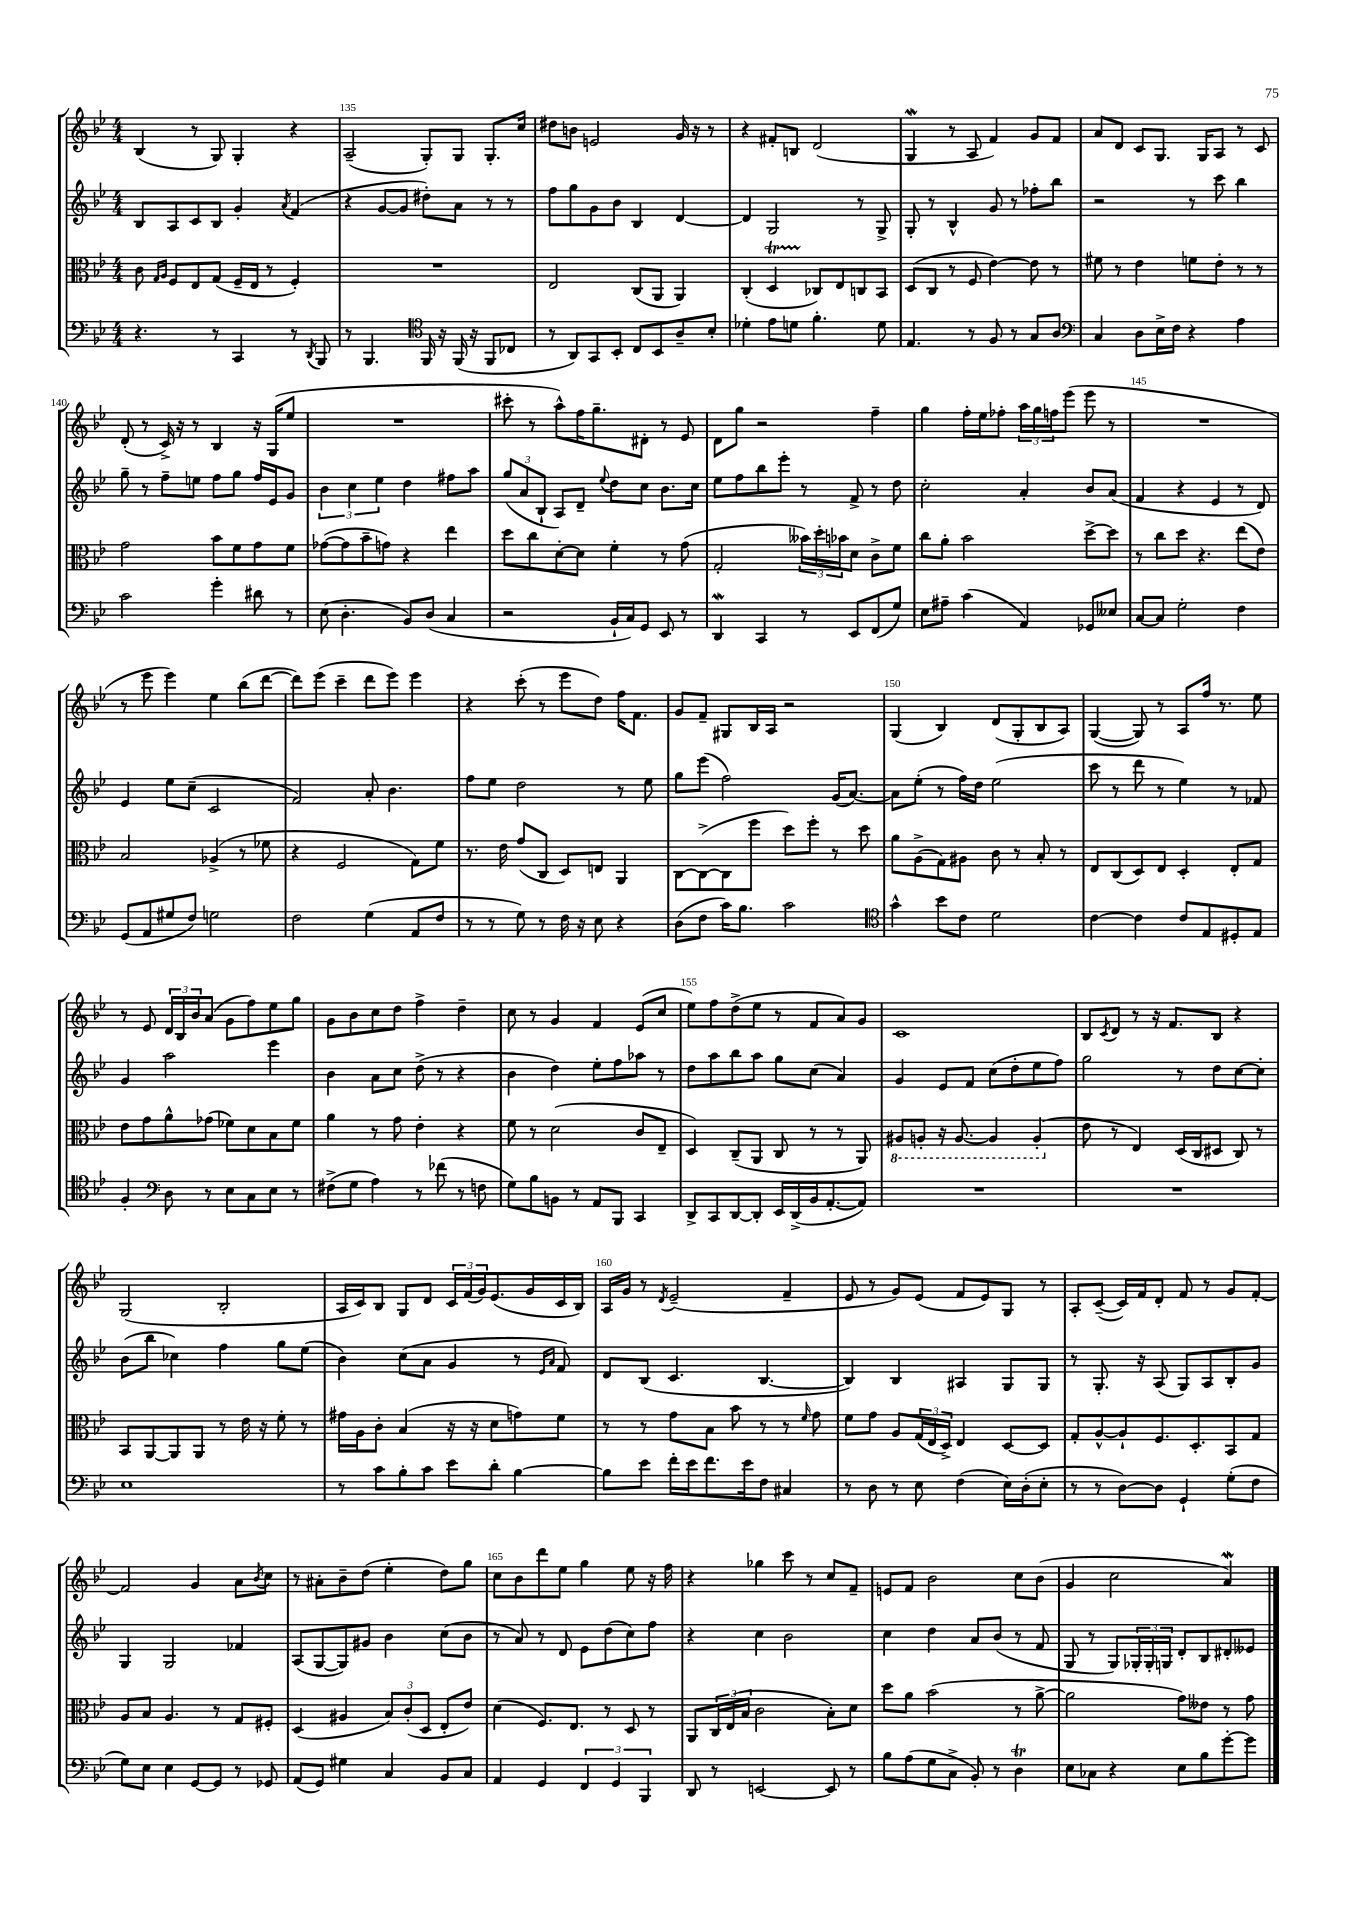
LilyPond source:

<<
\new StaffGroup <<
\new Staff = "s0" {
    \clef treble \key bes \major \numericTimeSignature \time 4/4
    bes4( r8 g8) g4-. r4 |
    a2--( g8-.) g8 g8.-. c''16 |
    dis''8 b'8 e'2 g'16 r16 r8 |
    r4 fis'8-. b8 d'2( |
    g4\mordent r8 a8 f'4) g'8 f'8 |
    a'8 d'8 c'8 g8. g16 a8 r8 c'8 |
    d'8-.( r8 c'16->) r16 r8 bes4 r16 g16( ees''8 |
    R1 |
    cis'''8-. r8 a''8-^) f''16 g''8.-- dis'8-. r8 ees'8 |
    d'8 g''8 r2 f''4-- |
    g''4 f''16-. ees''16 fes''8-. \tuplet 3/2 { a''16 g''16 f''16 } ees'''8( ees'''8 r8 |
    R1 |
    r8 ees'''8 ees'''4) ees''4 bes''8( d'''8~ |
    d'''8) ees'''8( c'''4-- d'''8 ees'''8) ees'''4 |
    r4 c'''8-.( r8 ees'''8 d''8) f''16 f'8. |
    g'8 f'8-- gis8 bes16 a16 r2 |
    g4( bes4) d'8( g8-. bes8 a8) |
    g4~( g8) r8 a8 f''16 r8. ees''8 |
    r8 ees'8 \tuplet 3/2 { d'16 bes16 bes'16 } a'8( g'8 f''8) ees''8 g''8 |
    g'8 bes'8 c''8 d''8 f''4-> d''4-- |
    c''8 r8 g'4 f'4 ees'8( c''8 |
    ees''8) f''8 d''8->( ees''8 r8 f'8 a'8) g'8 |
    c'1 |
    bes8 \acciaccatura { c'8 } d'8 r8 r16 f'8. bes8 r4 |
    g2( bes2-. |
    a16 c'16) bes8 g8 d'8 \tuplet 3/2 { c'16 f'16( g'16) } ees'8.( g'16 c'16 bes16) |
    a16 g'16 r8 \acciaccatura { d'8 } ees'2--( f'4-- |
    ees'8 r8 g'8) ees'8( f'8 ees'8) g8 r8 |
    a8-. c'8~--( c'16) f'16 d'8-. f'8 r8 g'8 f'8~-. |
    f'2 g'4 a'8 \acciaccatura { bes'8 } c''8 |
    r8 ais'8-. bes'8-- d''8( ees''4-. d''8) g''8 |
    c''8 bes'8 d'''8 ees''8 g''4 ees''8 r16 f''16 |
    r4 ges''4 c'''8 r8 c''8 f'8-- |
    e'8 f'8 bes'2 c''8 bes'8( |
    g'4 c''2 a'4\mordent) \bar "|." |
}
\new Staff = "s1" {
    \clef treble \key bes \major \numericTimeSignature \time 4/4
    bes8 a8 c'8 bes8 g'4-. \acciaccatura { a'8 } f'4( |
    r4 g'8~ g'8 dis''8-.) a'8 r8 r8 |
    f''8 g''8 g'8 bes'8 bes4 d'4~ |
    d'4 g2 r8 g8-> |
    g8-. r8 bes4-^ g'8 r8 fes''8-. bes''8 |
    r2 r8 c'''8 bes''4 |
    g''8-- r8 f''8-- e''8 f''8 g''8 f''16 ees'16 g'8 |
    \tuplet 3/2 { bes'4 c''4 ees''4 } d''4 fis''8 a''8 |
    \tuplet 3/2 { g''8( a'8 bes8-! } a8) d'8-- \appoggiatura { ees''8 } d''8 c''8 bes'8. c''16 |
    ees''8 f''8 bes''8 ees'''8-. r8 f'8-> r8 d''8 |
    c''2-. a'4-. bes'8 a'8( |
    f'4 r4 ees'4 r8 d'8) |
    ees'4 ees''8 c''8--( c'2 |
    f'2) a'8-. bes'4. |
    f''8 ees''8 d''2 r8 ees''8 |
    g''8 ees'''8( f''2) g'16( a'8.~) |
    a'8 ees''8-.( r8 f''16) d''16 ees''2( |
    c'''8 r8 d'''8 r8 ees''4) r8 fes'8 |
    g'4 a''2 ees'''4 |
    bes'4 a'8 c''8 d''8->( r8 r4 |
    bes'4 d''4) ees''8-. f''8 aes''8 r8 |
    d''8 a''8 bes''8 a''8 g''8 c''8( a'4) |
    g'4 ees'8 f'8 c''8( d''8-. ees''8 f''8) |
    g''2 r8 d''8 c''8~ c''8-. |
    bes'8( bes''8 ces''4) f''4 g''8 ees''8( |
    bes'4) c''8( a'8 g'4 r8 \grace { ees'16 a'16 } f'8) |
    d'8 bes8( c'4. bes4.~ |
    bes4) bes4 ais4 g8 g8 |
    r8 g8.-. r16 a8( g8) a8 bes8-. g'8 |
    g4 g2 fes'4 |
    a8( g8~ g8) gis'8 bes'4 c''8( bes'8 |
    r8 a'8) r8 d'8 ees'8 d''8( c''8) f''8 |
    r4 c''4 bes'2 |
    c''4 d''4 a'8 bes'8( r8 f'8 |
    g8 r8 g8) \tuplet 3/2 { ges16-. ges16-. g16 } d'8-. bes8 dis'8-. eeses'8 \bar "|." |
}
\new Staff = "s2" {
    \clef alto \key bes \major \numericTimeSignature \time 4/4
    c'8 \grace { g16 a16 } f8 ees8 g8( f16-- ees16 r8 f4-.) |
    R1 |
    ees2 c8( a,8 a,4) |
    c4-.( d4\startTrillSpan ces8\stopTrillSpan) ees8 c8 bes,8 |
    d8( c8 r8 f8 ees'4~) ees'8 r8 |
    fis'8 r8 ees'4 f'8 ees'8-. r8 r8 |
    g'2 bes'8 f'8 g'8 f'8 |
    ges'8~( ges'8 bes'8-- g'8) r4 ees''4 |
    d''8 c''8 d'8~-. d'8 f'4-. r8 g'8( |
    g2-. \tuplet 3/2 { beses'16) d''16-. bes'16 } d'8 c'8-> f'8 |
    c''8 a'8-. bes'2 d''8~-> d''8 |
    r8 c''8 d''8 r4. ees''8( ees'8) |
    bes2 aes4->( r8 fes'8 |
    r4 f2 g8) f'8 |
    r8. ees'16 g'8( c8 d8) e8 a,4 |
    c8~ c8~->( c8 f''8 d''8) f''8-. r8 d''8 |
    a'8 a8->( g8) ais8 c'8 r8 bes8-. r8 |
    ees8 c8( d8) ees8 d4-. ees8-. g8 |
    ees'8 g'8 a'8-^ ges'8( fes'8) d'8 bes8 fes'8 |
    a'4 r8 g'8 ees'4-. r4 |
    f'8 r8 d'2( c'8 ees8-- |
    d4) c8--( a,8 c8 r8 r8 a,8) |
    \ottava #-1 ais,8 a,8-. r16 a,8.~ a,4 a,4-.( \ottava #0 |
    ees'8 r8 ees4) d16( c16 dis8 c8) r8 |
    bes,8 a,8~ a,8 a,8 r8 ees'16 r16 f'8-. r8 |
    gis'16 a16 c'8-. bes4( r16 r16 d'8 g'8) f'8 |
    r8 r8 g'8 bes8 bes'8 r8 r8 \grace { f'16 } g'8 |
    f'8 g'8 a8 \tuplet 3/2 { g16( ees16 d16->) } ees4 d8~ d8 |
    g8-. a8~-^ a8-! f8. d8.-. bes,8 g8 |
    a8 bes8 a4. r8 g8 fis8-. |
    d4( ais4 \tuplet 3/2 { bes8) c'8-.( d8 } ees8-. ees'8) |
    d'4( f8.) ees8. r8 d8 r8 |
    a,8 \tuplet 3/2 { c16 ees16( bes16 } c'2 bes8-.) d'8 |
    d''8 a'8 bes'2( r8 a'8~-> |
    a'2 g'8) eeses'8 r8 g'8 \bar "|." |
}
\new Staff = "s3" {
    \clef bass \key bes \major \numericTimeSignature \time 4/4
    r4. r8 c,4 r8 \acciaccatura { d,8 } bes,,8 |
    r8 bes,,4. \clef tenor f,16 r16 f,16( r16 f,8 ces8 |
    r8 a,8) g,8 bes,8-. c8 bes,8 a8-- bes8-. |
    des'4-. ees'8 d'8 f'4.-. d'8 |
    ees4. r8 f8 r8 g8 a8 |
    \clef bass c4 d8 ees16-> f16 r4 a4 |
    c'2 g'4-. dis'8 r8 |
    ees8( d4.-. bes,8) d8( c4 |
    r2 bes,16-! c16) g,8 ees,8 r8 |
    d,4\mordent c,4 r8 ees,8 f,8( g8) |
    ees8 ais8-- c'4( a,4) ges,8 eeses8 |
    c8~ c8 g2-. f4 |
    g,8( a,8 gis8 f8) g2 |
    f2 g4( a,8 f8 |
    r8 r8 g8) r8 f16 r16 ees8 r4 |
    d8( f8 c'16) bes8. c'2 |
    \clef tenor g'4-^ bes'8 c'8 d'2 |
    c'4~ c'4 c'8 ees8 dis8-. ees8 |
    f4-. \clef bass d8 r8 ees8 c8 ees8 r8 |
    fis8->( g8 a4) r8 fes'8( r8 f8 |
    g8) bes8 b,8 r8 a,8 bes,,8 c,4 |
    d,8-> c,8 d,8~ d,8-. ees,16 d,16->( bes,16 a,8.~-. a,8) |
    R1 |
    R1 |
    ees1 |
    r8 c'8 bes8-. c'8 ees'8 d'8-. bes4~ |
    bes8 ees'8 f'16-. ees'16 f'8. ees'16 f8 cis4 |
    r8 d8 r8 ees8 f4( ees16) d16-.( ees8-. |
    r8 r8 d8~) d8 g,4-! g8-.( f8 |
    g8) ees8 ees4 g,8~ g,8 r8 ges,8 |
    a,8( g,8) gis4 c4 bes,8 c8 |
    a,4 g,4 \tuplet 3/2 { f,4 g,4 bes,,4 } |
    d,8 r8 e,2~ e,8 r8 |
    bes8 a8( g8 c8-> bes,8-.) r8 d4\trill |
    ees8 ces8 r4 ees8 bes8 g'8~-. g'8 \bar "|." |
}
>>
>>
\layout { \context { \Score currentBarNumber = #134 \override BarNumber.break-visibility = ##(#f #t #t) barNumberVisibility = #(every-nth-bar-number-visible 5) } }
